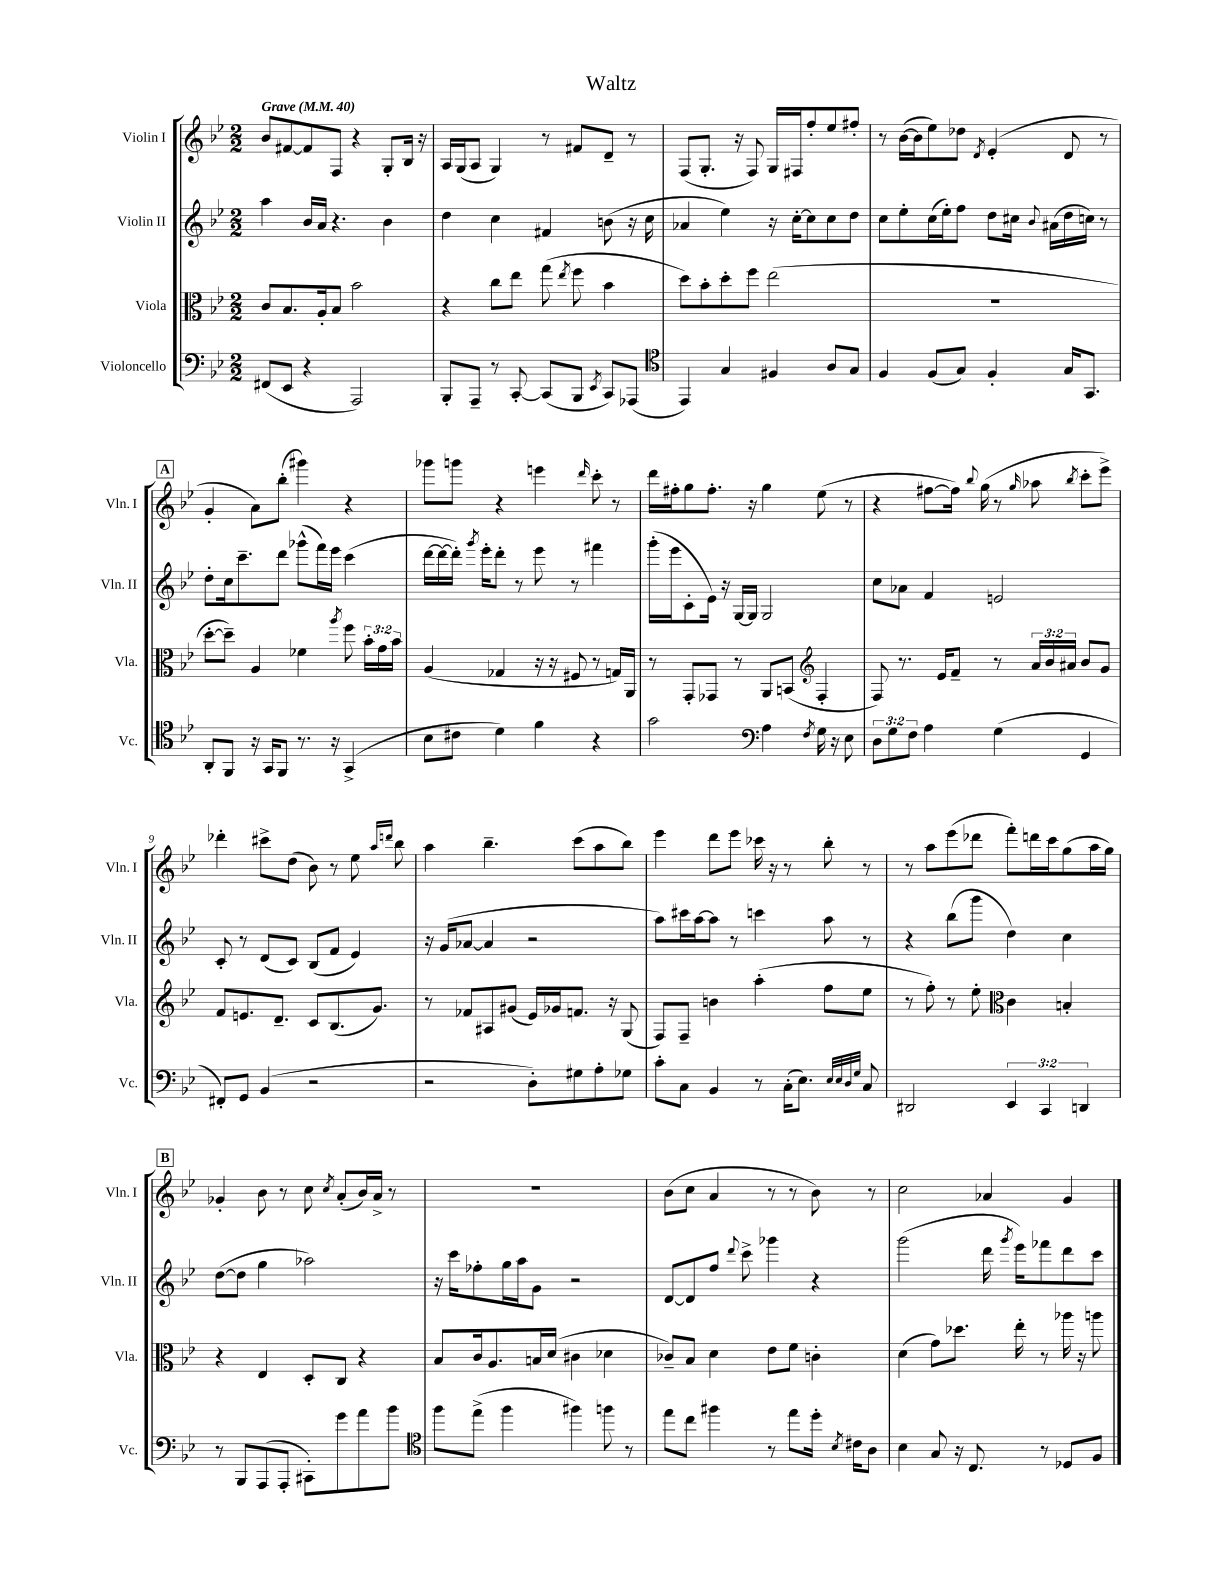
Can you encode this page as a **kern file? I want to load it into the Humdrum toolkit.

**kern	**kern	**kern	**kern
*part4	*part3	*part2	*part1
*staff4	*staff3	*staff2	*staff1
*I"Violoncello	*I"Viola	*I"Violin II	*I"Violin I
*I'Vc.	*I'Vla.	*I'Vln. II	*I'Vln. I
*clefF4	*clefC3	*clefG2	*clefG2
*k[b-e-]	*k[b-e-]	*k[b-e-]	*k[b-e-]
*M2/2	*M2/2	*M2/2	*M2/2
*MM40	*MM40	*MM40	*MM40
=1	=1	=1	=1
!	!	!	!LO:TX:a:B:t=Grave
(8FF#X/L	8c/L	4aa\	8b-/L
8EE-/J	8.B-/	.	[8f#X/
4r	.	16b-/LL	8f#/]
.	16A'/k	16a/JJ	.
.	8B-/J	4.r	8F/J
2AAA/)	2b-\	.	4r
.	.	4b-\	8G'/L
.	.	.	16B-/Jk
.	.	.	16r
=2	=2	=2	=2
8BBB-'/L	4r	4dd\	16A/LL
.	.	.	(16G/J
8AAA~/J	.	.	8A/J
8r	8cc\L	4cc\	4G/)
[8CC'/	8ee-\J	.	.
(8CC/L]	(8gg\	4f#X/	8r
.	8qee-/	.	.
8BBB-/J	8ff\	.	8f#X/L
8qEE-/	.	.	.
8CC/L)	4b-\	(8bn\	8d~/J
(8AAA-X/J	.	16r	8r
.	.	16cc\	.
=3	=3	=3	=3
*clefC4	*	*	*
4EE-/)	8dd\L)	4a-X/	(8F/L
.	8b-'\	.	8.G'/J
4G/	8dd'\	4ee-\)	.
.	.	.	16r
.	8ff\J	.	8F/)
4F#X/	(2ee-\	16r	16G/LL
.	.	[16cc'\KL	16F#X/J
.	.	8cc\]	8ff'/
8A/L	.	8cc\	8ee-/
8G/J	.	8dd\J	8ff#X'/J
=4	=4	=4	=4
4F/	1r	8cc\L	8r
.	.	8ee-'\	([16b-\LL
.	.	.	16b-\J]
(8F/L	.	(16cc\L	8ee-\)
.	.	16ee-'\J)	.
8G/J)	.	8ff\J	8dd-X\J
.	.	.	8qd/
4F'/	.	8dd\L	(4e-'/
.	.	16cc#X\Jk	.
.	.	8qqb-/	.
.	.	(16a#X\LL	.
16G/KL	.	16dd\	8d/
8.GG/J	.	16ccn\JJ)	.
.	.	8r	8r
!!LO:LB:g=z
!!LO:REH:place=s1:t=A
=5	=5	=5	=5
8AA'/L	[8dd'\L	8dd'\L	4g'/
8FF/J	8dd~\J])	16cc\k	.
.	.	8.ccc~\	.
16r	4A/	.	8a\L)
16GG/KL	.	.	.
8FF/J	.	8ddd\J	(8bb-'\J
8.r	4f-X\	(8ggg-X^^\L	4ggg#X\)
.	.	16fff\L)	.
16r	.	16eee-\JJ	.
.	8qaa/	.	.
(4GG^/	8ff\	(4ccc\	4r
.	24b-'\LL	.	.
.	24g\	.	.
.	24b-\JJ	.	.
=6	=6	=6	=6
8B-\L	(4A/	[16ddd\LL	8ggg-X\L
.	.	16ddd\_	.
8c#X\J	.	16ddd'\JJ])	8gggn\J
.	.	8qggg/	.
.	.	16eee-'\KL	.
4d\)	4G-X/	8ddd'\J	4r
.	.	8r	.
4f\	16r	8eee-\	4eeen\
.	16r	.	.
.	8F#X/	8r	.
.	.	.	16qqddd/
4r	8r	4fff#X\	8ccc'\
.	16Gn/LL)	.	8r
.	16AA/JJ	.	.
=7	=7	=7	=7
2g\	8r	(16ggg'\LL	16ddd\LL
.	.	16eee-\J	16ff#X'\J
.	8GG'/L	8c'\	8gg\
.	8GG-X/J	16e-\Jk)	8.ff#'\J
.	.	16r	.
.	8r	[16G/LL	.
.	.	16G/JJ]	16r
*clefF4	*	*	*
4A\	8AA/L	2G/	4gg\
.	(8BBn/J	.	.
8qF/	.	.	.
*	*clefG2	*	*
16G\	4F'/	.	(8ee-\
16r	.	.	.
8E-\	.	.	8r
=8	=8	=8	=8
12D\L	8F/)	8cc\L	4r
12G\	.	.	.
.	8.r	8a-X\J	.
12F\J	.	.	.
4A\	.	4f/	[8ff#X\L
.	16e-/KL	.	.
.	8f~/J	.	16ff#\Jk])
.	.	.	8qqbb-/
.	.	.	(16gg\
(4G\	8r	2en/	8r
.	.	.	16qqgg/
.	24a/LL	.	8aa-X\
.	24b-/	.	.
.	24a#X/JJ	.	.
.	.	.	8qbb-/
4GG/	8b-/L	.	8ccc'\L
.	8g/J	.	8eee-^\J)
!!LO:LB:g=z
=9	=9	=9	=9
8FF#X'/L)	8f/L	8c'/	4ddd-X'\
8GG/J	8.en/	8r	.
(4BB-/	.	(8d/L	8ccc#X^\L
.	8.d~/J	.	.
.	.	8c/J)	(8dd\J
2r	8c/L	(8B-/L	8b-\)
.	(8.B-/	8f/J	8r
.	.	4e-/)	8ee-\
.	8.g/J)	.	.
.	.	.	16qqaa/LL
.	.	.	16qqdddn/JJ
.	.	.	8bb-\
=10	=10	=10	=10
2r	8r	16r	4aa\
.	.	(16g/KL	.
.	8f-X/L	[8a-X/J	.
.	8A#X/	4a-/]	4.bb-~\
.	(8g#X/J	.	.
8D'\L)	16e-/LL)	2r	.
.	16g-X/J	.	.
8G#X\	8.fn/J	.	(8ccc\L
8A'\	.	.	8aa\
.	16r	.	.
8G-X\J	(8G/	.	8bb-\J)
=11	=11	=11	=11
8c'\L	8F/L)	8aa\L)	4eee-\
8C\J	8F~/J	16ccc#X\L	.
.	.	[16aa\J	.
4BB-/	4bn\	8aa\J]	8ddd\L
.	.	8r	8eee-\J
8r	(4aa'\	4cccn\	16ccc-X\
.	.	.	16r
(16C'\KL	.	.	8r
8.E-\J)	.	.	.
.	8ff\L	8aa\	8bb-'\
32qqE-/LLL	.	.	.
32qqE-/	.	.	.
32qqD/	.	.	.
32qqG/JJJ	.	.	.
8C/	8ee-\J	8r	8r
=12	=12	=12	=12
2DD#X/	8r	4r	8r
.	8ff'\)	.	8aa\L
.	8r	(8bb-\L	(8eee-\
.	8ee-'\	8ggg\J	8ddd-X\J
*	*clefC3	*	*
6EE-/	4c\	4dd\)	8fff'\L)
.	.	.	16dddn\L
6CC/	.	.	.
.	.	.	16ccc\J
.	4Bn'/	4cc\	(8gg\
6DDn/	.	.	.
.	.	.	16aa\L
.	.	.	16gg\JJ)
!!LO:LB:g=z
!!LO:REH:place=s1:t=B
=13	=13	=13	=13
8r	4r	([8dd\L	4g-X'/
8BBB-/L	.	8dd\J]	.
(8AAA/	4E-/	4gg\	8b-\
8AAA'/J	.	.	8r
8CC#X'\L)	8D'/L	2aa-X\)	8cc\
.	.	.	8qcc/
8g\	8C/J	.	(8a'/L
8a\	4r	.	16b-/L)
.	.	.	16a^/JJ
8b-\J	.	.	8r
=14	=14	=14	=14
*clefC4	*	*	*
8ff\L	8B-/L	16r	1r
.	.	16ccc\KL	.
(8ee-^\J	16c/k	8ff-X'\	.
.	8.A/	.	.
4ff\	.	16gg\L	.
.	.	16aa\J	.
.	16Bn/L	8g\J	.
.	(16d/JJ	.	.
4ff#X\)	4c#X\	2r	.
8ffn\	4d-X\	.	.
8r	.	.	.
=15	=15	=15	=15
8ee-\L	8c-X~/L)	[8d/L	(8b-\L
8cc\J	8B-/J	8d/]	8cc\J
4ff#X\	4d\	8ff/J	4a/
.	.	8qqddd/	.
.	.	8ccc^\	.
8r	8e-\L	4ggg-X\	8r
8ee-\L	8f\J	.	8r
16dd'\Jk	4cn'\	4r	8b-\)
8qB-/	.	.	.
16c#X\KL	.	.	.
8A\J	.	.	8r
=16	=16	=16	=16
4B-\	(4d\	(2ggg\	2cc\
8G/	8g\L)	.	.
16r	8.dd-X\J	.	.
8.C/	.	.	.
.	.	16ddd\	4a-X/
.	.	8qggg/	.
.	16ee-'\	16eee-\KL)	.
8r	8r	8fff-X\	.
8D-X/L	16aa-X\	8ddd\	4g/
.	16r	.	.
8F/J	8aan\	8ccc\J	.
==	==	==	==
*-	*-	*-	*-
